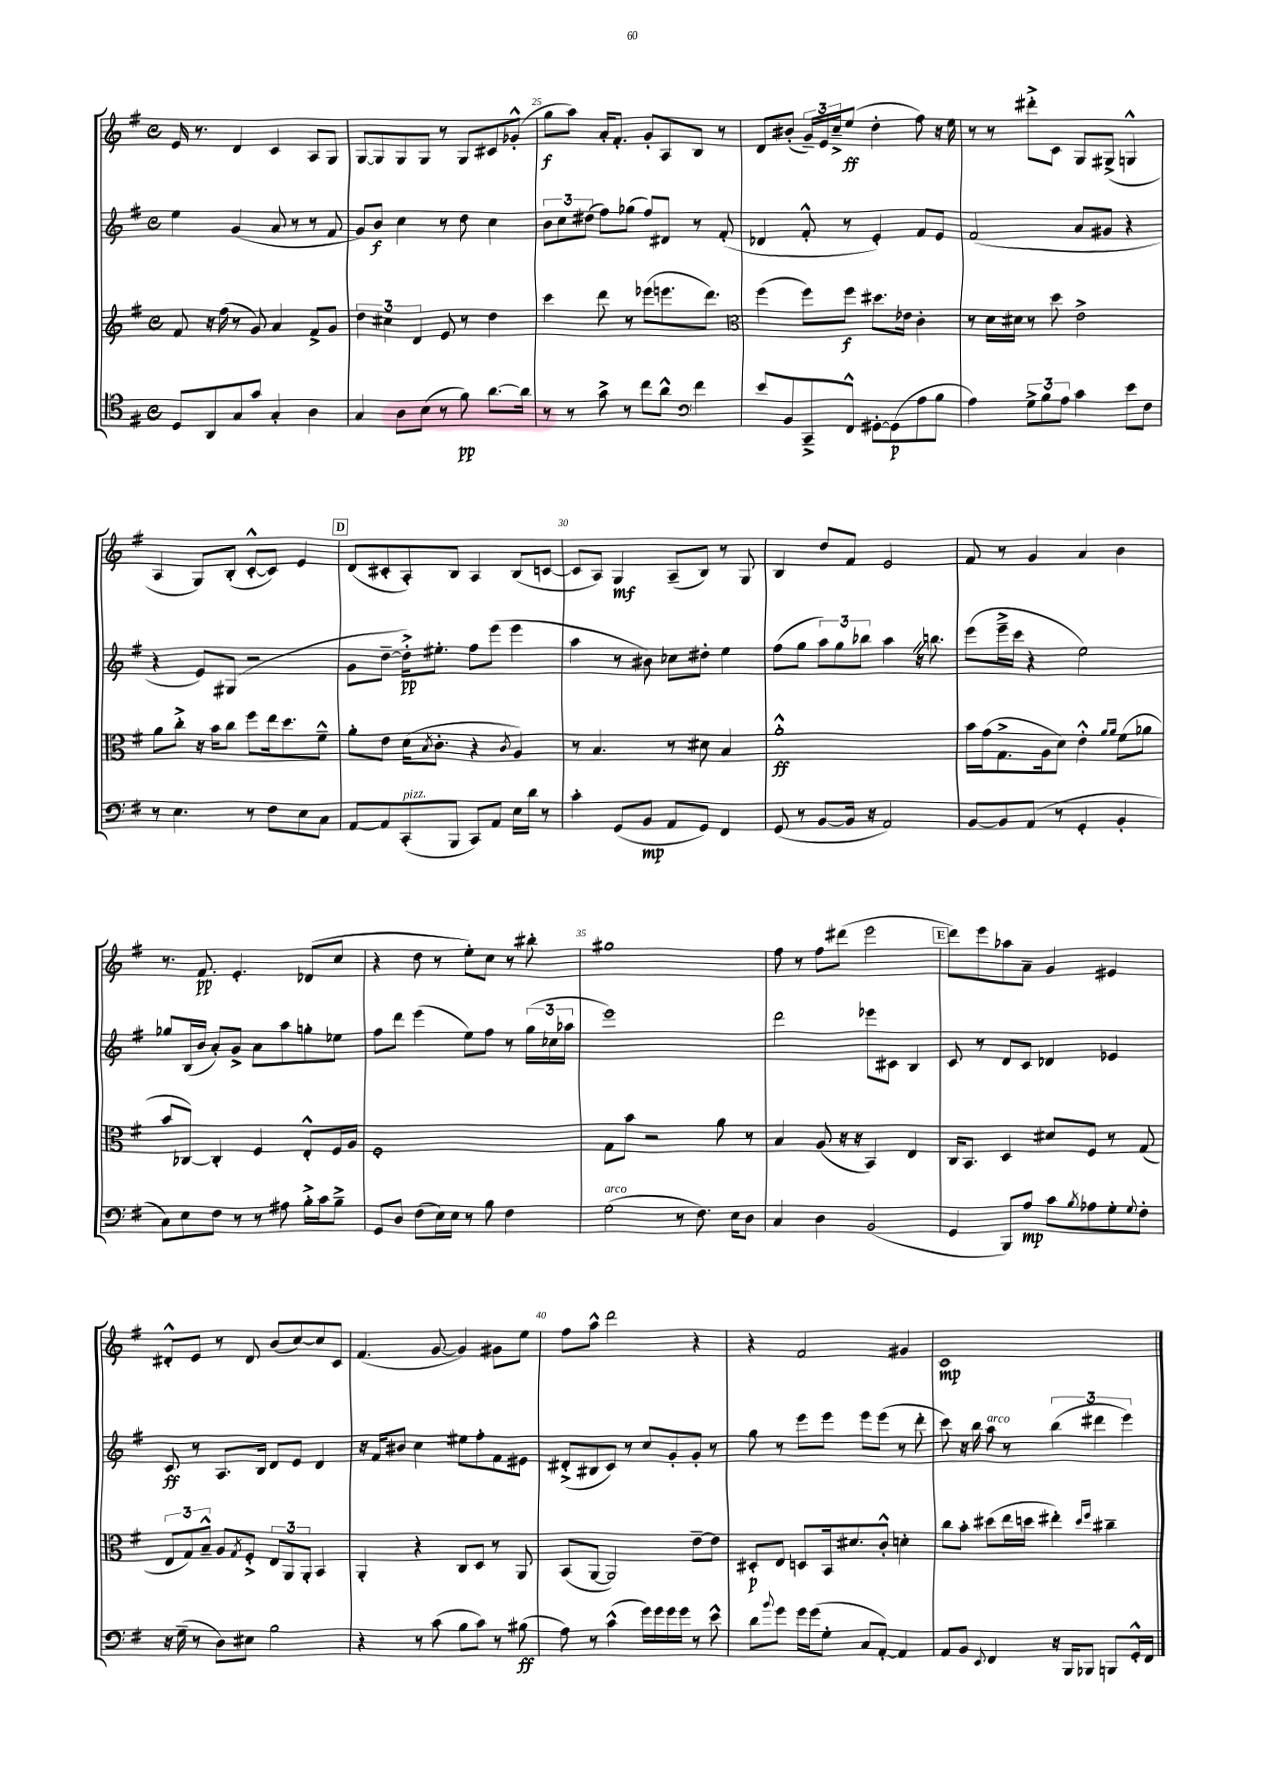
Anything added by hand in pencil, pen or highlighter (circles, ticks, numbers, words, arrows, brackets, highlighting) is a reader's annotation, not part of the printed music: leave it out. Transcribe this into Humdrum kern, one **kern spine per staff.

**kern	**kern	**kern	**kern
*staff4	*staff3	*staff2	*staff1
*clefC4	*clefG2	*clefG2	*clefG2
*k[f#]	*k[f#]	*k[f#]	*k[f#]
*M4/4	*M4/4	*M4/4	*M4/4
*met(c)	*met(c)	*met(c)	*met(c)
8D/L	8f#/	4ee\	16e/
.	.	.	8.r
8AA/	16r	.	.
.	(16ff#\	.	.
8G/	8r	(4g/	4d/
8g/J	8g/)	.	.
4G'/	4a/	8a/	4c/
.	.	8r	.
4A\	8f#^/L	8r	8A/L
.	8g/J	8f#/	8G/J
=	=	=	=
4G/	6dd\	8g/L)	[8G/L
.	.	8b/J	8G/]
.	6cc#\	.	.
8A\L	.	4cc\	8G/
.	6d/	.	.
(8B\J	.	.	8G/J
8r	8e/	8r	8r
8f#\)	8r	8dd\	8G/L
[8.a\L	4dd\	4cc\	8c#/
.	.	.	(8g-'^^/J
16a\]Jk	.	.	.
=	=	=	=
8r	4ccc\	12b\L	8gg\L
.	.	12cc\	.
8r	.	.	8aa\J)
.	.	(12dd#\J	.
8g^\	8ddd\	8ff#\L)	16a'/LK
.	.	.	8.f#'/J
8r	8r	(8gg-\J	.
8cc\L	(8eee-\L	8ff#/L)	8g'/L
8a^^\J	8.eee\	8d#/J	8A/
*clefF4	*	*	*
4f#\	.	8r	8B/J
.	8.ddd\J)	.	.
.	.	(8f#'/	8r
=	=	=	=
*	*clefC3	*	*
8e/L	(4ff#\	4d-/	8d/L
8BB/	.	.	(8b#'/J
8CC~^/	8ff#\L)	8f#'^^/	24g~/LL)
.	.	.	24e/
.	.	.	24cc~^/J
8FF#^^/J	8ff#\J	8r	(8ee/J
[8GG#'\L	8.dd#\L	4e'/)	4dd'\
(8GG#\]	.	.	.
.	16e-\Jk	.	.
8A\	4c'\	8f#/L	8ff#\)
8B\J	.	8e/J	16r
.	.	.	16ee\
=	=	=	=
4A\)	8r	(2f#/	8r
.	16d\LL	.	8r
.	16d#\JJ	.	.
12G^\L	8r	.	8ddd#'^\L
12B\	.	.	.
.	8dd\	.	8c\J
12A\J	.	.	.
4c\	2e^\	8a/L	8G/L
.	.	8g#/J	(8G#^/J
8e\L	.	4r	4G^^/
8F#\J	.	.	.
=	=	=	=
8r	8a\L	4r	4A/
4.E\	8cc'^\J	.	.
.	16r	8e/L)	8G/L)
.	16b\LK	.	.
.	8cc\J	(8G#/J	(8B'/J
8r	8ff#\L	2r	[8c'^^/L
8F#\L	16ee\k	.	8c/]J)
.	8.dd\	.	.
8E\	.	.	4e/
8C\J	8f#~^^\J	.	.
=	=	=	=
[8AA/L	8a'\L	8g\L	(8d/L
8AA/]	8e\J	[8dd~\J	8c#'/
(8CC'/	(16d\LK	16dd'^\]LK)	8A'/)
.	8qB/	.	.
.	8.c'\J	8.ee#'\J	.
8BBB/J	.	.	8B/J
8CC/L)	4r	8ff#\L	4A/
8AA/J	.	(8eee\J	.
.	8qc/	.	.
16E\LL	4A/)	4eee\	(8B/L
16d\JJ	.	.	.
8r	.	.	[8c/J
=	=	=	=
4c'\	8r	4aa\	8c/]L
.	4.B/	.	8A/J)
(8GG/L	.	8r	4G/
8BB/J	.	8b#\)	.
8AA/L	8r	8cc-\L	(8A~/L
8GG/J)	8d#\	8dd#'\J	8B/J)
4FF#/	4B/	4ee\	8r
.	.	.	8G/
=	=	=	=
(8GG/	1a'^^	(8ff#\L	4B/
8r	.	8gg\J	.
[8BB/L	.	12aa\L)	8dd/L
.	.	12gg\	.
16BB/]Jk	.	.	8f#/J
.	.	12bb-\J	.
16r	.	.	.
2AA/)	.	4aa\	2e/
.	.	16r	.
.	.	8.bb\	.
=	=	=	=
[8BB/L	16b\LL	(8eee\L	8f#/
.	(16g\J	.	.
8BB/]	8.G^\	16eee~^\L	8r
.	.	16ccc\JJ	.
(8AA/J	.	4r	4g/
.	16A\k	.	.
8r	8d\J)	.	.
4GG'/	4e'^^\	2ee\)	4a/
.	16qqa/LL	.	.
.	16qqa/JJ	.	.
4BB'/	(8f#\L	.	4b\
.	8a-\J	.	.
=	=	=	=
8C\L)	8b/L	8gg-/L	8.r
8E\	[8C-/J)	(16B/L	.
.	.	16b/JJ	8.f#/
8F#\J	4C-'/]	8a'/L)	.
8r	.	8g^/J	4.e'/
8r	4F#/	8a\L	.
8A#\	.	8aa\	.
16B'^\LL	8E'^^/L	8gg'\	(8d-/L
16c\J	.	.	.
8B~^\J	16F#/L	8ee-\J	8cc/J
.	16A/JJ	.	.
=	=	=	=
8GG/L	1F#'	8ff#\L	4r
8D/J	.	8ddd\J	.
(8F#\L	.	(4eee\	8dd\
16E\L)	.	.	8r
16E\JJ	.	.	.
8r	.	8ee\L)	8ee'\L)
8B\	.	8ff#\J	8cc\J
4F#\	.	8r	8r
.	.	(24gg\LL	8bb#'\
.	.	24cc-\	.
.	.	24aa-\JJ	.
=	=	=	=
(2G\	8G\L	1eee)	1gg#
.	8b\J	.	.
.	2r	.	.
8r	.	.	.
8.F#\)	.	.	.
.	8a\	.	.
16E\LK	.	.	.
8D\J	8r	.	.
=	=	=	=
4C/	4B/	2ddd\	8ff#\
.	.	.	8r
4D\	(8A/	.	8ff#\L
.	16r	.	(8ddd#\J
.	16r	.	.
(2BB/	4BB/)	8eee-\L	2eee\
.	.	8c#\J	.
.	4E/	4B/	.
=	=	=	=
4GG/	16C/LK	8c/	8ddd\L)
.	8.BB/J	.	.
.	.	8r	8eee\
8BBB/L)	4D/	8d/L	8aa-\
8A/J	.	8c/J	8a~\J
8c\L	8d#/L	4d-/	4g/
8qB/	.	.	.
8A-\	8F#/J	.	.
8G'\	8r	4e-/	4e#/
8qqG/	.	.	.
8F#'\J	(8G/	.	.
=	=	=	=
16r	12E/L	8c/	8d#'^^/L
(16G~\	.	.	.
.	12G/)	.	.
8r	.	8r	8e/J
.	12B~^^/J	.	.
8D\L)	8A/L	8.A/L	8r
.	8qG/	.	.
8E#\J	8F#'^/J	.	8d#/
.	.	16B/Jk	.
2B\	12E/L	8d/L	(8b/L
.	12AA/	.	.
.	.	8e/J	[8cc/)
.	12AA'/J	.	.
.	4BB/	4d/	8cc/]
.	.	.	8c/J
=	=	=	=
4r	4AA'/	16r	(4.f#/
.	.	16f#/LK	.
.	.	8b#/J	.
8r	4r	4cc\	.
(8c\	.	.	[8g/
8B\L	8C/L	8ee#\L	4g/])
8c\J)	8D/J	8ff#'\	.
8r	8r	8f#\	8g#\L
(8B#\	8AA/	8e#\J	8ee\J
=	=	=	=
8A\)	(8BB/L	(8d#'^/L	8ff#\L
8r	[8AA/J	8B#/	8aa^^\J
(4c^^\	2AA/])	8c/J)	2ddd\
.	.	8r	.
16g\LL)	.	8cc/L	.
16g\	.	.	.
16g\	.	8g'/	.
16g\JJ	.	.	.
8r	[8e~\L	8g'/J	4r
8e^^\	8e\]J	8r	.
=	=	=	=
8d\L	8D#'/L	8gg\	4r
8qqb/	.	.	.
8g\J	8E/J	8r	.
16g\LL	8D/L	8eee\L	2f#/
(16g\J	.	.	.
8G'\J	16BB/k	8eee\J	.
.	8.d#/	.	.
8C/L	.	8eee\L	.
[8AA'/J)	8c'^^/J	(8eee\J	.
4AA/]	4d'\	8r	4g#/
.	.	8ddd'\	.
=	=	=	=
8AA/L	8cc\L	8ccc\)	1c
8BB/J	8b'\J	16r	.
.	.	16bb\	.
8qqEE/	.	.	.
4FF#/	(8dd#\L	8aa\	.
.	16ee\L	8r	.
.	16dd\JJ	.	.
16r	4ee#'\)	(6bb\	.
16BBB/LK	.	.	.
8BBB-/J	.	.	.
.	.	6ddd#\	.
.	16qqdd/LL	.	.
.	16qqff#/JJ	.	.
8BBB/L	4cc#~\	.	.
.	.	6eee\)	.
16GG'^^/L	.	.	.
16FF#/JJ	.	.	.
==	==	==	==
*-	*-	*-	*-
